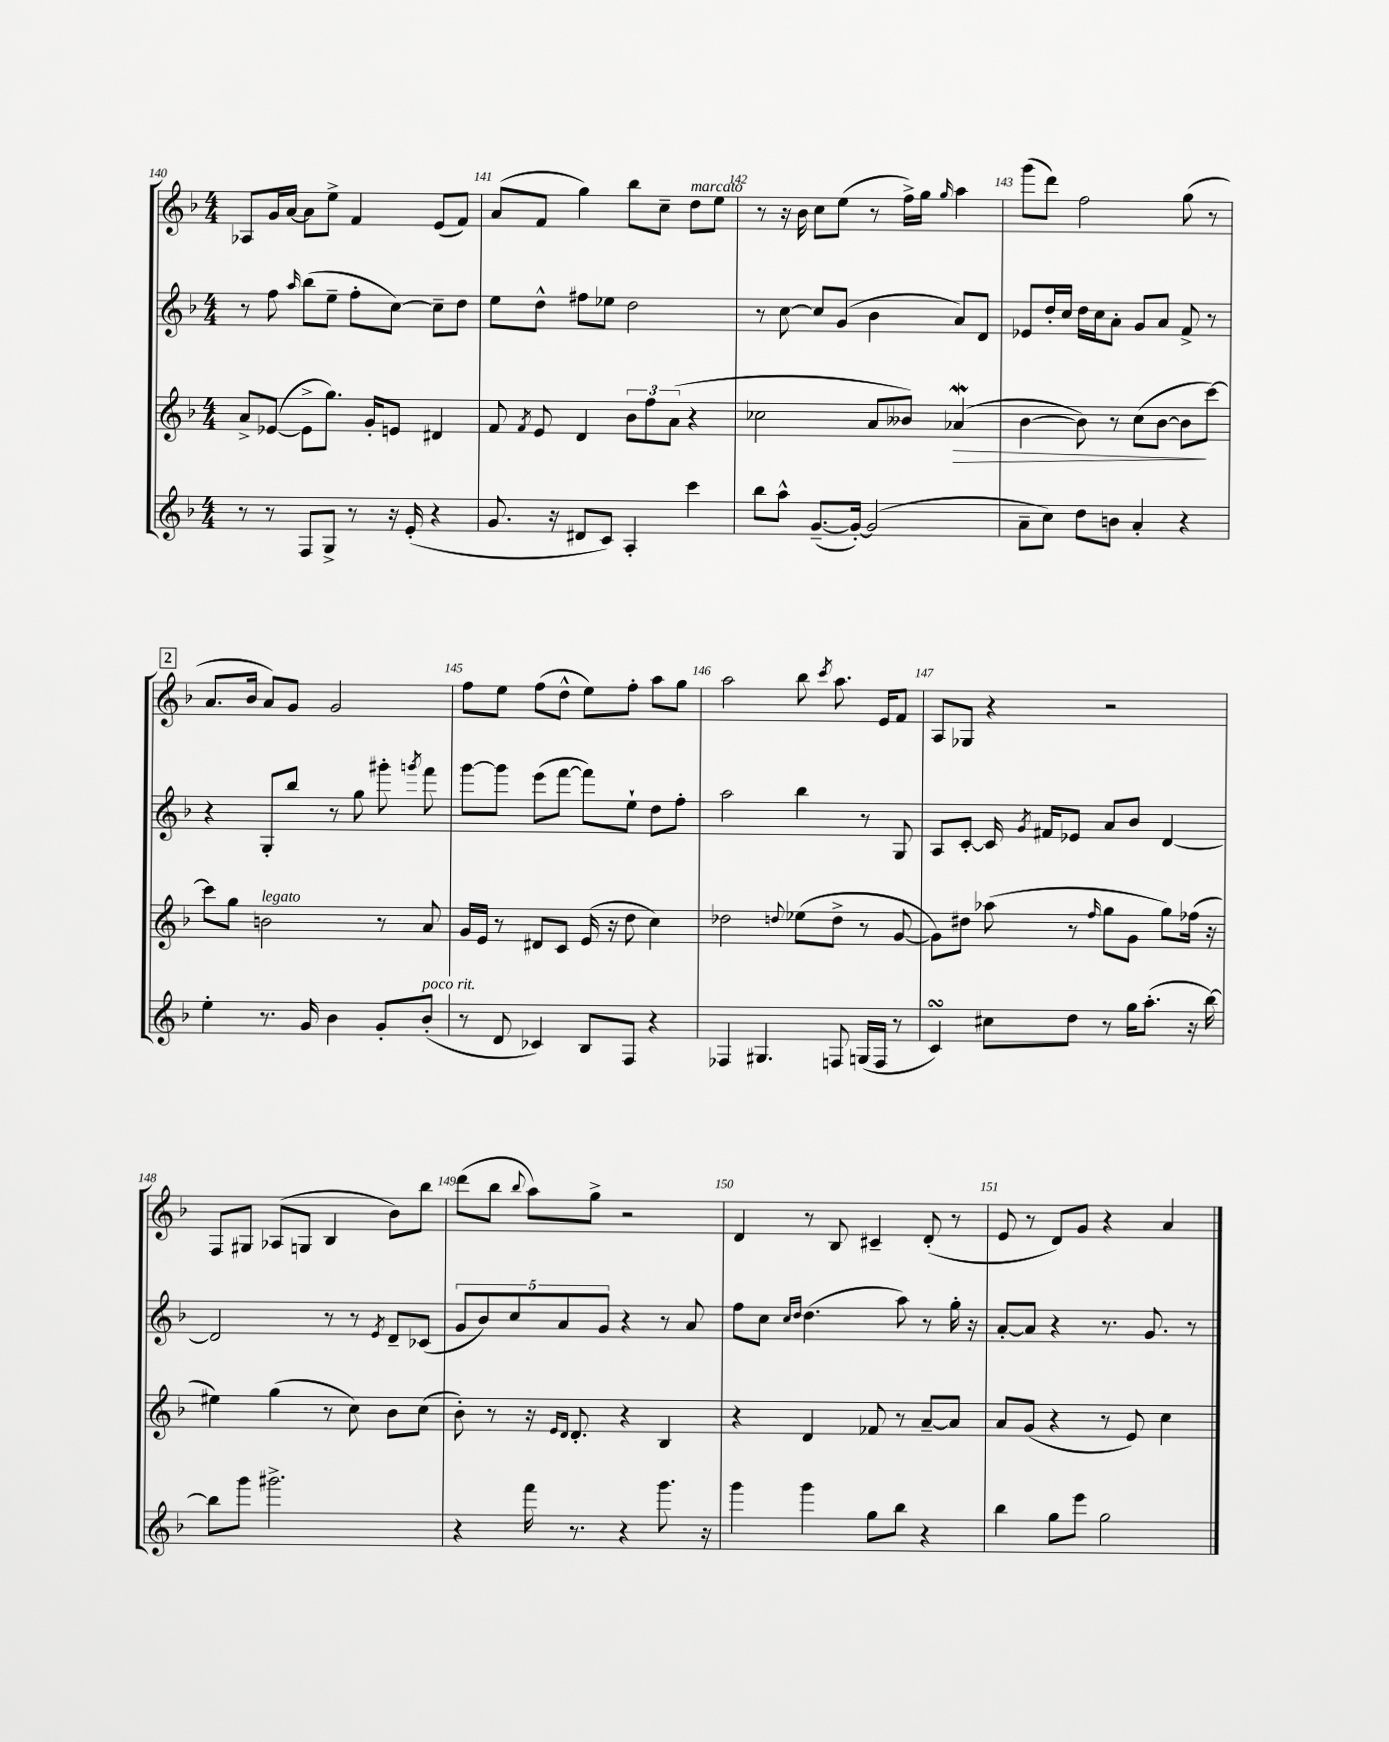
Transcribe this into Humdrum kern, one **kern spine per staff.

**kern	**kern	**kern	**kern
*staff4	*staff3	*staff2	*staff1
*clefG2	*clefG2	*clefG2	*clefG2
*k[b-]	*k[b-]	*k[b-]	*k[b-]
*M4/4	*M4/4	*M4/4	*M4/4
8r	8a^/L	8r	8A-/L
8r	([8e-/J	8ff\	16g/L
.	.	.	[16a/JJ
.	.	16qqaa/	.
8F/L	8e-^\]L	(8bb-\L	8a\]L
8G^/J	8.gg\J)	8ee~\J	8ee^\J
8r	.	8ff'\L	4f/
.	16g'/LK	.	.
16r	8e/J	[8cc\J)	.
(16e'/	.	.	.
4r	4d#/	8cc~\]L	(8e/L
.	.	8dd\J	8f/J)
=	=	=	=
8.g/	8f/	8ee\L	(8a/L
.	8qf/	.	.
.	8e/	8dd^^\J	8f/J
16r	.	.	.
8d#/L	4d/	8ff#\L	4gg\)
8c/J)	.	8ee-\J	.
4A'/	12b-\L	2dd\	8bb-\L
.	12ff\	.	.
.	.	.	8cc~\J
.	(12a\J	.	.
4ccc\	4r	.	8dd\L
.	.	.	8ee\J
=	=	=	=
8bb-\L	2cc-\	8r	8r
8aa^^\J	.	[8cc\	16r
.	.	.	16b-\
([8.g~/L	.	8cc/]L	8cc\L
.	.	(8g/J	(8ee\J
16g'/_Jk)	.	.	.
(2g/]	8a/L	4b-\	8r
.	8b--/J)	.	16ff^\LL)
.	.	.	16gg\JJ
.	.	.	16qqgg/
.	(4a-/	8a/L)	4aa\
.	.	8d/J	.
=	=	=	=
8a~\L	[4b-\	8e-/L	(8ggg\L
8cc\J)	.	16dd'/L	8ddd\J)
.	.	16cc/JJ	.
8dd\L	8b-\])	16dd\LL	2ff\
.	.	16cc\J	.
8b\J	8r	8a'\J	.
4a'/	(8cc\L	8g/L	.
.	[8b-\J	8a/J	.
4r	8b-\]L	8f^/	(8gg\
.	[8ccc\J)	8r	8r
=	=	=	=
4ee'\	8ccc\]L	4r	8.a/L
.	8gg\J	.	.
.	.	.	16b-/Jk
8.r	2b\	8G'/L	8a/L)
.	.	8bb-/J	8g/J
16g/	.	.	.
4b-\	.	8r	2g/
.	.	8gg\	.
8g'/L	8r	8ggg#'\	.
.	.	8qggg/	.
(8b-'/J	8a/	8fff\	.
=	=	=	=
8r	16g/LL	[8ggg\L	8ff\L
.	16e/JJ	.	.
8d/	8r	8ggg\]J	8ee\J
4c-/)	8d#/L	(8eee\L	(8ff\L
.	8c/J	[8fff\J	8dd^^\J
8B-/L	(16e/	8fff\]L)	8ee\L)
.	16r	.	.
8F/J	8dd\	8ee`\J	8ff'\J
4r	4cc\)	8dd\L	8aa\L
.	.	8ff'\J	8gg\J
=	=	=	=
4F-/	2dd-\	2aa\	2aa\
4.G#/	.	.	.
.	8qqdd/	.	.
.	(8ee-\L	4bb-\	8bb-\
.	.	.	8qccc/
8F/	8dd^\J	.	8.aa\
(16G/LL	8r	8r	.
16F/JJ	.	.	16e/LK
8r	[8g/	8G/	8f/J
=	=	=	=
4c/)	8g\]L)	8A/L	8A/L
.	8dd#\J	[8c'/J	8G-/J
8cc#\L	(8aa-\	16c/]	4r
.	.	8qg/	.
.	.	16f#/LK	.
8dd\J	8r	8e-/J	.
.	16qqff/	.	.
8r	8gg\L	8a/L	2r
16gg\LK	8g\J	8b-/J	.
(8.aa'\J	.	.	.
.	8gg\L)	[4d/	.
16r	(16ff-\Jk	.	.
[16bb-\)	16r	.	.
=	=	=	=
8bb-\]L	4ee#\)	2d/]	8F/L
8ggg\J	.	.	8G#/J
2.ggg#^\	(4gg\	.	(8A-/L
.	.	.	8G/J
.	8r	8r	4B-/
.	8cc\)	8r	.
.	.	8qe/	.
.	8b-\L	8d~/L	8b-\L)
.	(8cc\J	(8c-/J	8bb-\J
=	=	=	=
4r	8b-'\)	10g/L	(8ddd\L
.	.	10b-/)	.
.	8r	.	8bb-\J
.	.	10cc/	.
.	.	.	8qqbb-/
16fff\	16r	.	8aa\L)
.	.	10a/	.
.	16qqe/LL	.	.
.	16qqd/JJ	.	.
8.r	8.d'/	.	.
.	.	.	8gg^\J
.	.	10g/J	.
4r	4r	4r	2r
8.ggg\	4B-/	8r	.
.	.	8a/	.
16r	.	.	.
=	=	=	=
4ggg\	4r	8ff\L	4d/
.	.	8cc\J	.
.	.	16qqcc/LL	.
.	.	16qqdd/JJ	.
4ggg\	4d/	(4.dd\	8r
.	.	.	8B-/
8gg\L	8f-/	.	4c#~/
8bb-\J	8r	8aa\)	.
4r	[8a~/L	8r	(8d'/
.	8a/]J	16gg'\	8r
.	.	16r	.
=	=	=	=
4bb-\	8a/L	[8a'/L	8e/
.	(8g/J	8a/]J	8r
8gg\L	4r	4r	8d/L)
8eee\J	.	.	8g/J
2gg\	8r	8.r	4r
.	8e/)	.	.
.	.	8.g/	.
.	4cc\	.	4a/
.	.	8r	.
==	==	==	==
*-	*-	*-	*-
